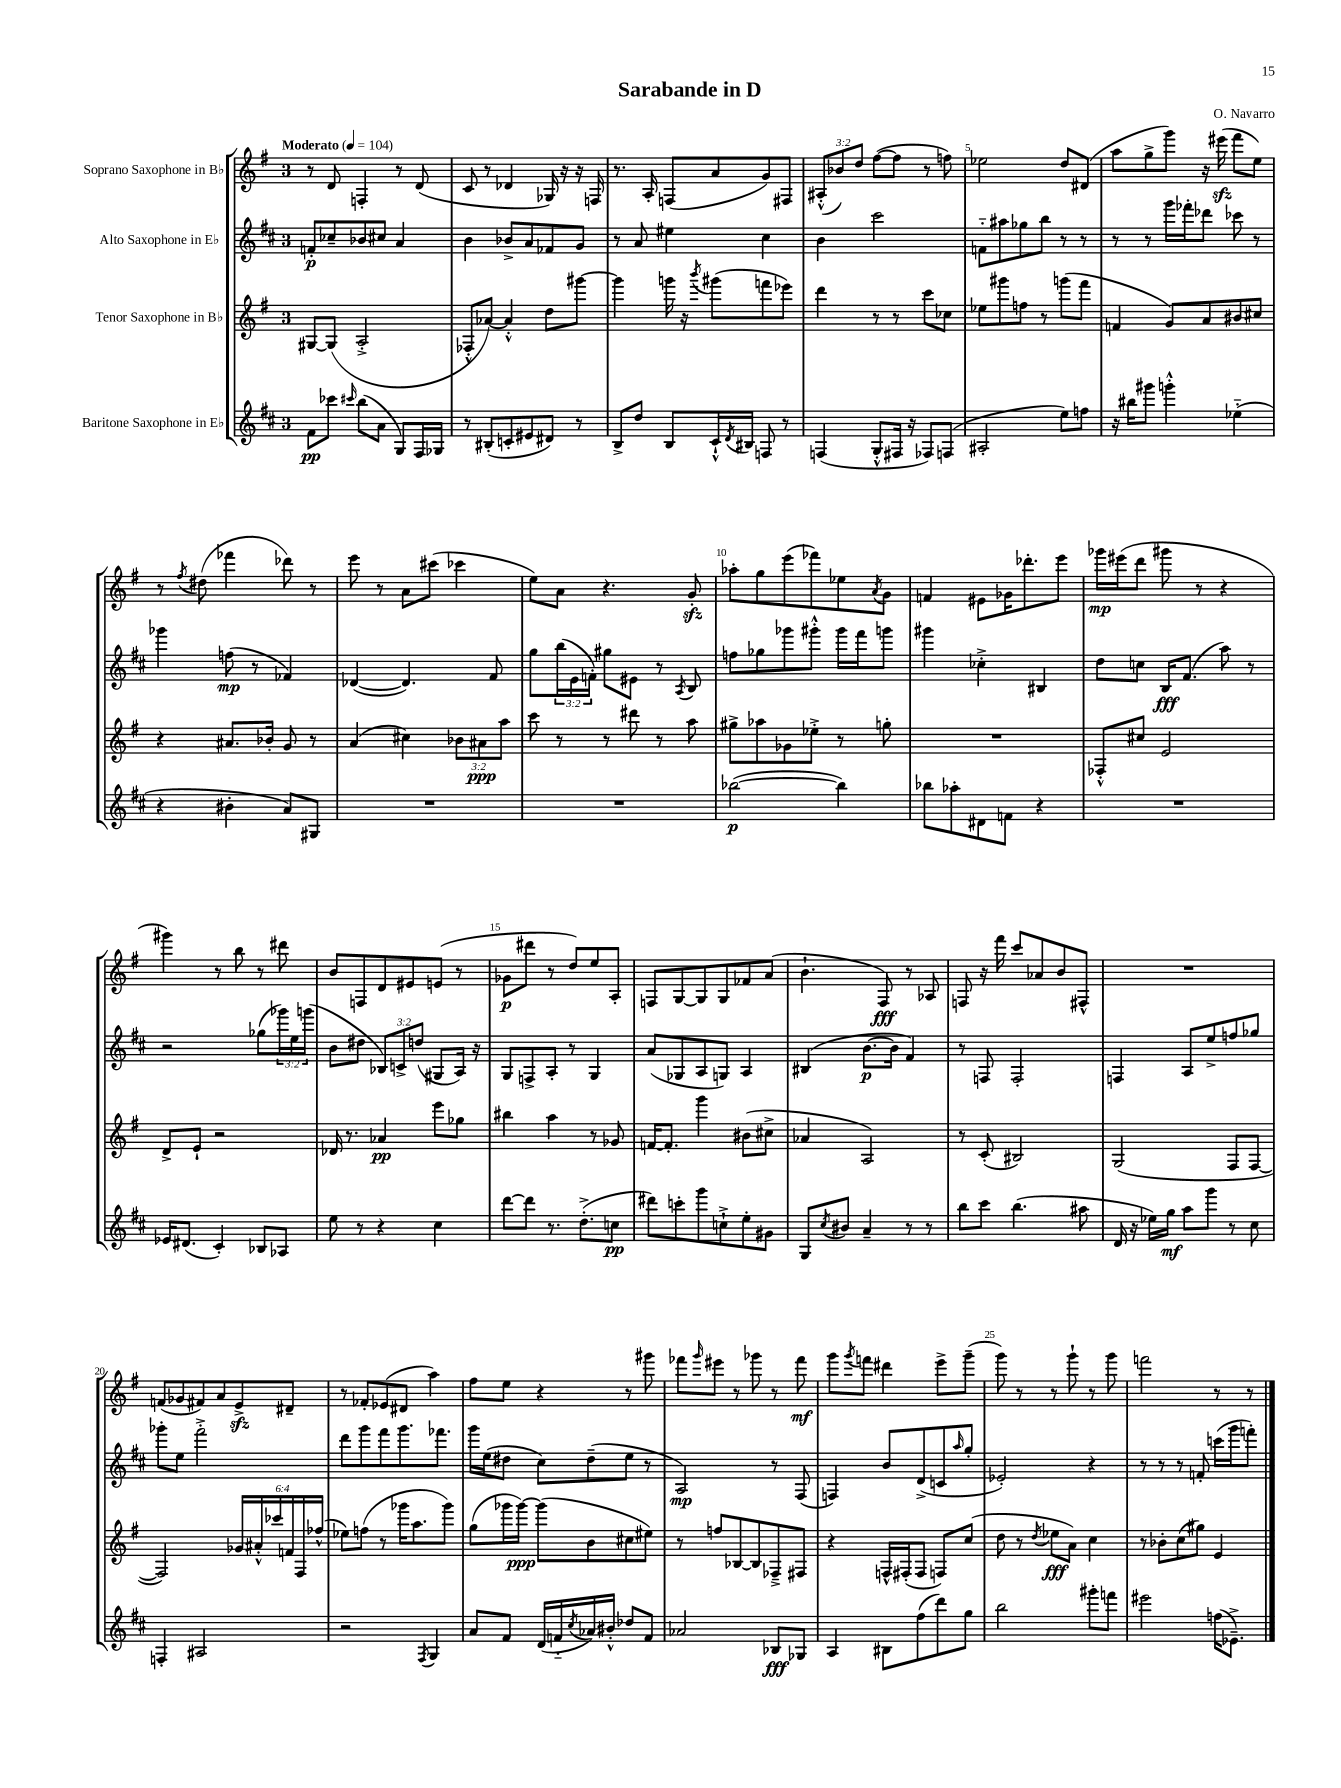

**kern	**kern	**kern	**kern
*staff4	*staff3	*staff2	*staff1
*clefG2	*clefG2	*clefG2	*clefG2
*k[f#c#]	*k[f#]	*k[f#c#]	*k[f#]
*M3/4	*M3/4	*M3/4	*M3/4
*MM104	*MM104	*MM104	*MM104
8f#	[8G#	8f'	8r
8ccc-	(8G#]	8cc-~	8d
16qqccc#	.	.	.
(8bb	2A'^	8b-	4F'
8a	.	8cc#	.
8G)	.	4a	8r
16F#	.	.	(8d
16G-	.	.	.
=	=	=	=
8r	8F-'^^	4b	8c
(8B#'	[8a-)	.	8r
8c'	4a-'^^]	8b-^	4d-
8e#	.	8a	.
8d#)	8dd	8f-	16G-)
.	.	.	16r
8r	[8ggg#	8g	16r
.	.	.	16F
=	=	=	=
8B^	4ggg#]	8r	8.r
8dd	.	8a	.
.	.	.	16A'
8B	16ggg	4ee#	(8F
.	16r	.	.
.	8qbbb	.	.
16c#`^^	(8ggg#	.	8a
8qd	.	.	.
16B#	.	.	.
8F	8fff	4cc#	8g)
8r	8eee-)	.	8F#
=	=	=	=
(4F	4ddd	4b	(12A#'^^
.	.	.	12b-)
.	.	.	12dd
8G'^^	8r	2ccc#	([8ff#
16F#	8r	.	8ff#]
16r	.	.	.
8F-)	8ccc	.	8r
(8F	8cc-	.	8ff)
=	=	=	=
2A#'	8ee-	8f'~	2ee-
.	8ggg#	8aa#	.
.	8ff	8gg-	.
.	8r	8bb	.
8ee)	(8ggg	8r	8dd
8ff	8fff#	8r	(8d#
=	=	=	=
16r	4f	8r	8aa
16bb#	.	.	.
8ggg#	.	8r	8gg^
4ggg'^^	8g)	16ggg	8ggg)
.	.	16fff-'	.
.	8a	8ddd-	16r
.	.	.	(16eee#
(4ee-'~	8b#	8ccc-	8fff#
.	8cc#	8r	8ee)
=	=	=	=
4r	4r	4ggg-	8r
.	.	.	8qff#
.	.	.	(8dd#
4b#'	8.a#	(8ff	4fff-
.	.	8r	.
.	16b-'	.	.
8a)	8g	4f-)	8ddd-)
8G#	8r	.	8r
=	=	=	=
2.r	(4a	([4d-	8eee
.	.	.	8r
.	4cc#)	4.d-])	8a
.	.	.	(8ccc#
.	12b-	.	4ccc-
.	12a#	.	.
.	.	8f#	.
.	12aa	.	.
=	=	=	=
2.r	8ccc	8gg	8ee)
.	8r	(24bb	8a
.	.	24e	.
.	.	24f')	.
.	8r	8gg#	4.r
.	8ddd#	8e#	.
.	8r	8r	.
.	.	8qA	.
.	8aa	8B	8g'
=	=	=	=
([2bb-	8gg#^	8ff	8aa-'
.	8aa-	8gg-	8gg
.	8g-	8ggg-	(8eee
.	8ee-'^	8ggg#'^^	8fff-)
4bb-])	8r	16ggg#	8ee-
.	.	16fff#	.
.	.	.	8qa
.	8gg'	8ggg	8g
=	=	=	=
8bb-	2.r	4ggg#	4f
8aa-'	.	.	.
8d#	.	4cc-'^	8e#
8f	.	.	16g-
.	.	.	8.ddd-'
4r	.	4B#	.
.	.	.	8eee
=	=	=	=
2.r	8F-'^^	8dd	16ggg-
.	.	.	(16eee#
.	8cc#	8cc	8ddd
.	2e	16B	8ggg#
.	.	(8.f#	.
.	.	.	8r
.	.	8aa)	4r
.	.	8r	.
=	=	=	=
16e-	8d^	2r	4ggg#)
(8.d#	.	.	.
.	8e`	.	.
4c#')	2r	.	8r
.	.	.	8bb
8B-	.	(8gg-	8r
8A-	.	24ggg-)	8ddd#
.	.	24ee	.
.	.	(24ggg	.
=	=	=	=
8ee	16d-	8b	8b
.	8.r	.	.
8r	.	8dd#	8F
4r	4a-	12B-)	8d
.	.	12c^	.
.	.	.	8e#
.	.	(12dd	.
4cc#	8eee	8G#	(8e
.	8gg-	16A)	8r
.	.	16r	.
=	=	=	=
[8ddd	4bb#	8G	8g-
8ddd]	.	8F^	8ddd#
8.r	4aa	8A'	8r
.	.	8r	8dd)
(8.dd'^	.	.	.
.	8r	4G	8ee
8cc	8g-	.	8A'
=	=	=	=
8ddd#)	[16f	(8a	8F
.	8.f']	.	.
8ccc'	.	8G-	[8G
8ggg	4ggg	8A	8G]
8cc`^	.	8G)	8G
8ee'	(8b#	4A	8f-
8g#	8cc#^	.	(8a
=	=	=	=
8G	4a-	(4B#	4.b`
8qcc#	.	.	.
8b#	.	.	.
4a~	2A)	[8.b	.
.	.	.	8F#)
.	.	16b]	.
8r	.	4f#)	8r
8r	.	.	8A-
=	=	=	=
8bb	8r	8r	8F
8ccc#	(8c'	8F	16r
.	.	.	16fff#
(4.bb	2B#)	2F'	8ccc
.	.	.	8a-
.	.	.	8b
8aa#	.	.	8F#^^
=	=	=	=
16d	(2G	4F	2.r
16r	.	.	.
16ee-)	.	.	.
16gg	.	.	.
8aa	.	8A	.
8ggg	.	8ee^	.
8r	8F#	8ff	.
8cc#	[8F#	8gg-	.
=	=	=	=
4F'	2F#])	8ggg-'	(8f
.	.	8ee	8g-
2A#	.	2fff#'^	8f#)
.	.	.	8a
.	24g-	.	8e^
.	24a#'^^	.	.
.	24ccc-	.	.
.	24f	.	8d#~
.	24F#	.	.
.	(24ff-^^	.	.
=	=	=	=
2r	8ee-)	8ddd	8r
.	(8ff	8ggg	8f-'
.	8r	8fff#	(8e-
.	16ggg-	8.ggg	8d#
.	8.aa	.	.
8qF#	.	.	.
4G	.	.	4aa)
.	.	8.fff-	.
.	8ggg-)	.	.
=	=	=	=
8a	(8gg	16ggg	8ff#
.	.	(16ee	.
8f#	16ggg-	8dd#	8ee
.	[16ggg-)	.	.
(16d	(8ggg-]	8cc#)	4r
16f'~	.	.	.
8qcc#	.	.	.
16a-)	8b	(8dd#~	.
16b#'^^	.	.	.
8dd-	8cc#	8ee	8r
8f	8ee#)	8r	8ggg#
=	=	=	=
2a-	8r	2A)	8fff-
.	.	.	16qqggg
.	8ff	.	8eee#
.	[8B-	.	8r
.	8B-]	.	8ggg-
8B-	8F-~^	8r	8r
8G-	8F#	(8F#	8fff-
=	=	=	=
4A	4r	4F)	8ggg
.	.	.	8qggg
.	.	.	8fff
8B#	16F^^	8b	4ddd#
.	(16F#'	.	.
(8ff#	8F#	(8d^	.
8ddd)	8F)	8c	8eee^
.	.	16qqaa	.
8gg	(8cc	8gg'	(8ggg~
=	=	=	=
2bb	8dd	2e-')	8ggg)
.	8r	.	8r
.	8qdd	.	.
.	8ee-	.	8r
.	8a)	.	8ggg`
8ggg#'	4cc	4r	8r
8fff	.	.	8ggg
=	=	=	=
2eee#	8r	8r	2fff
.	8b-'	8r	.
.	(8cc	8r	.
.	8gg#)	8f'	.
(16ff	4e	(16ccc	8r
8.e-~^)	.	16ggg	.
.	.	8fff')	8r
==	==	==	==
*-	*-	*-	*-
